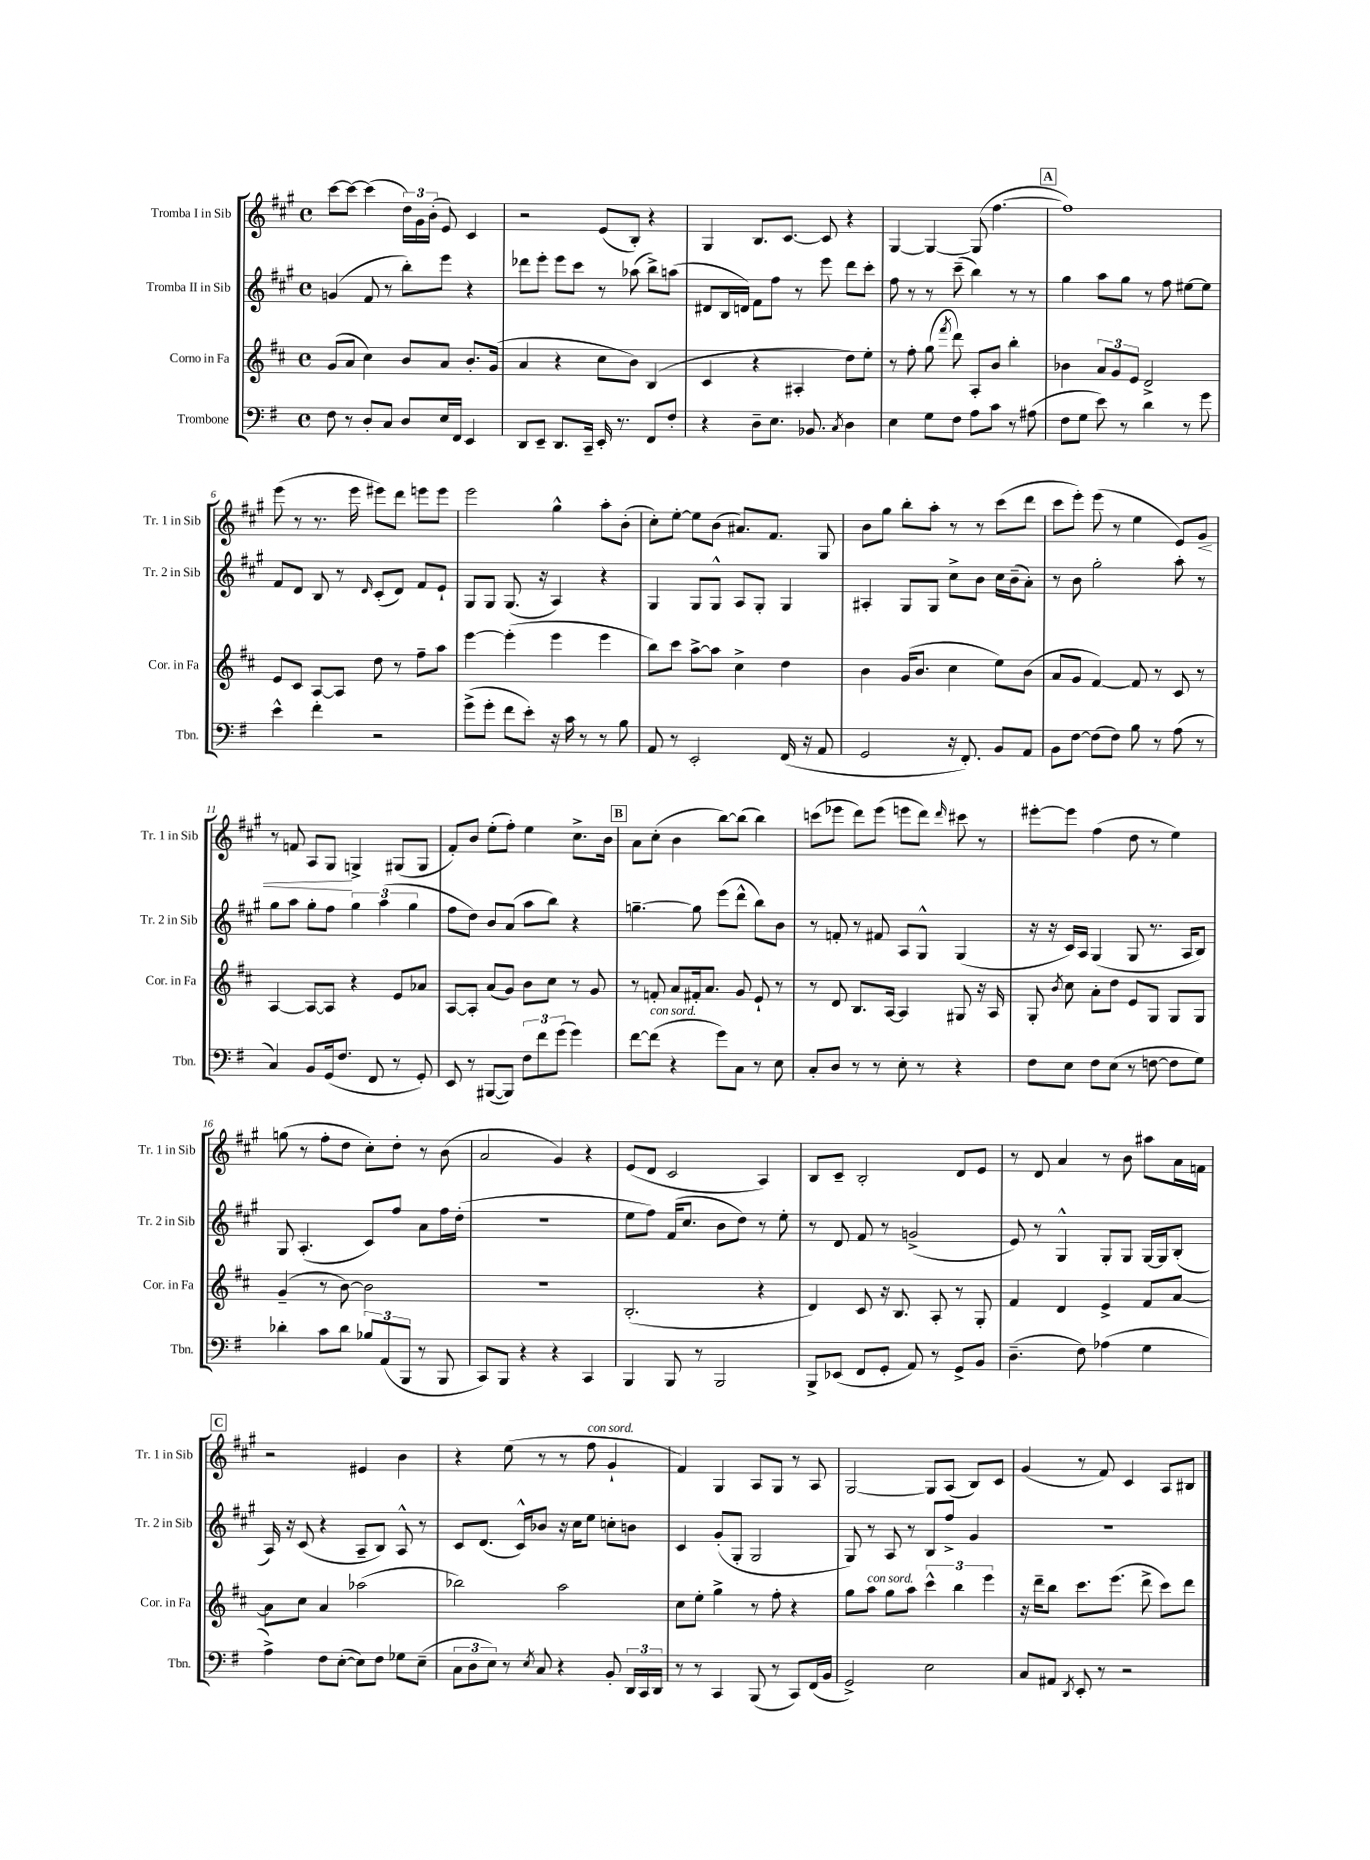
<<
\new StaffGroup <<
\new Staff = "s0" \with { instrumentName = "Tromba I in Sib" shortInstrumentName = "Tr. 1 in Sib" } {
    \clef treble \key a \major \defaultTimeSignature \time 4/4
    \autoBeamOff cis'''8[~ cis'''8]~ cis'''4( \tuplet 3/2 { d''16[) gis'16 b'16]-.( } e'8) cis'4 |
    r2 e'8[( b8]-.) r4 |
    gis4 b8.[ cis'8.]~ cis'8 r4 |
    gis4~ gis4~ gis8( fis''4.~ |
    \mark \markup { \box "A" } fis''1) |
    e'''8( r8 r8. e'''16 eis'''8[) d'''8] e'''8[ e'''8] |
    e'''2 gis''4-^ a''8[-. b'8]-.( |
    cis''8[-.) e''8]~-. e''8[ b'8]( ais'8.[) fis'8.] gis8 |
    b'8[ gis''8] b''8[-. a''8]-. r8 r8 cis'''8[( d'''8] |
    cis'''8[ e'''8]-.) e'''8( r8 e''4 e'8[) gis'8]\< |
    r8 f'8 a8[ gis8]\! g4-> gis8[( gis8] |
    fis'8[-.) b'8] e''8[-.( fis''8]-.) e''4 cis''8.[-> b'16] |
    \mark \markup { \box "B" } a'8[ cis''8]-.( b'4 b''8[~) b''8]( b''4) |
    c'''8[( ees'''8] d'''8[) ees'''8]( e'''8[ d'''8]) \grace { d'''16 } cis'''8 r8 |
    eis'''8[~-. eis'''8] fis''4( d''8 r8 e''4) |
    g''8( r8 fis''8[-. d''8] cis''8[-.) d''8]-. r8 b'8( |
    a'2 gis'4) r4 |
    e'8[( d'8] cis'2 a4) |
    b8[ cis'8]-- b2-. d'8[ e'8] |
    r8 d'8 a'4 r8 b'8 ais''8[ a'16 f'16] |
    \mark \markup { \box "C" } r2 eis'4 b'4 |
    r4 e''8( r8 r8 fis''8^\markup { \italic "con sord." } gis'4-! |
    fis'4) gis4 a8[ gis8] r8 a8 |
    gis2~ gis8[ a8]( b8[) cis'8] |
    gis'4( r8 fis'8) cis'4 a8[ bis8] \bar "|." |
}
\new Staff = "s1" \with { instrumentName = "Tromba II in Sib" shortInstrumentName = "Tr. 2 in Sib" } {
    \clef treble \key a \major \defaultTimeSignature \time 4/4
    \autoBeamOff g'4( fis'8 r8 b''8[-.) e'''8] r4 |
    des'''8[ e'''8]-. e'''8[ cis'''8] r8 aes''8( b''8[->) a''8]( |
    dis'8[ b16 d'16]) fis'8[ fis''8] r8 e'''8 d'''8[ cis'''8]-. |
    fis''8 r8 r8 cis'''8--( b''4) r8 r8 |
    \mark \markup { \box "A" } gis''4 a''8[ gis''8] r8 fis''8 eis''8[~ eis''8] |
    fis'8[ d'8] b8 r8 \grace { d'16 } cis'8[-.( d'8]) fis'8[ e'8]-! |
    gis8[ gis8] gis8.( r16 a4) r4 |
    gis4 gis8[ gis8]-^ a8[ gis8]-. gis4 |
    ais4-. gis8[ gis8] cis''8[-> b'8] cis''16[ b'16--( a'8]-.) |
    r8 b'8 gis''2-. a''8-. r8 |
    gis''8[ a''8] gis''8[-. fis''8] \tuplet 3/2 { gis''4 a''4( gis''4 } |
    fis''8[ d''8]) b'8[ a'8]( a''8[ b''8]) r4 |
    \mark \markup { \box "B" } g''4.~-- g''8 e'''8[( d'''8]-^ b''8[) b'8] |
    r8 f'8-. r8 fis'8 a8[ gis8]-^ gis4( |
    r16 r16 cis'16[) a16] gis4( gis8 r8. a16[ b8]) |
    gis8 a4.-.( cis'8[) fis''8] a'8[ fis''16 d''16]-.( |
    R1 |
    e''8[ fis''8]) fis'16[( cis''8.] b'8[ d''8]) r8 e''8-. |
    r8 d'8 fis'8 r8 g'2->( |
    e'8) r8 gis4-^ gis8[-. gis8] gis16[~ gis16 b8]-.( |
    \mark \markup { \box "C" } a16) r16 cis'8( r4 a8[-- b8]) a8-^ r8 |
    cis'8[ d'8.]( cis'16[-^) bes'8] r16 cis''16[ e''8] c''8[-. b'8] |
    cis'4 gis'8[-.( gis8]-. gis2 |
    gis8) r8 a8 r8 b8[ fis''8]-> gis'4 |
    R1 \bar "|." |
}
\new Staff = "s2" \with { instrumentName = "Corno in Fa" shortInstrumentName = "Cor. in Fa" } {
    \clef treble \key d \major \defaultTimeSignature \time 4/4
    \autoBeamOff g'8[( a'8] cis''4) b'8[ a'8] b'8.[-. g'16]( |
    a'4 r4 cis''8[ b'8]) b4( |
    cis'4 r4 ais4-. d''8[) e''8]-. |
    r8 fis''8-. g''8( \acciaccatura { fis'''8 } d'''8) a8[-. b'8] b''4-. |
    \mark \markup { \box "A" } bes'4 \tuplet 3/2 { a'8[ g'8 e'8] } d'2-> |
    e'8[ cis'8] a8[~ a8] d''8 r8 fis''8[-- a''8] |
    e'''4~ e'''4-.( e'''4 e'''4 |
    b''8[) cis'''8] a''8[~-> a''8] cis''4-> d''4 |
    b'4 g'16[( b'8.] cis''4 e''8[) b'8]( |
    a'8[ g'8] fis'4~) fis'8 r8 cis'8 r8 |
    a4~ a8[~ a8] r4 e'8[ aes'8] |
    a8[~ a8]-. a'8[( g'8]) b'8[ cis''8] r8 g'8 |
    \mark \markup { \box "B" } r8 f'8-. a'8[ fis'16-. a'8.] g'8 e'8-! r8 |
    r8 d'8 b8.[ a16]~ a4 gis8 r16 a16 |
    g8-. \acciaccatura { b'8 } cis''8 a'8[-. d''8] e'8[ g8] g8[ g8] |
    g'4--( r8 b'8~) b'2 |
    R1 |
    b2.-.( r4 |
    d'4) cis'8 r16 b8. a8-. r8 g8-. |
    fis'4 d'4 e'4-> fis'8[ a'8]~ |
    \mark \markup { \box "C" } a'8[ cis''8] a'4 aes''2( |
    bes''2) a''2 |
    cis''8[ e''8]-. g''4-> r8 fis''8-. r4 |
    g''8[ a''8]^\markup { \italic "con sord." } g''8[ a''8] \tuplet 3/2 { cis'''4-^ b''4 e'''4 } |
    r16 d'''16[-- b''8] cis'''8.[ e'''8.]( d'''8-> cis'''8[) d'''8] \bar "|." |
}
\new Staff = "s3" \with { instrumentName = "Trombone" shortInstrumentName = "Tbn." } {
    \clef bass \key g \major \defaultTimeSignature \time 4/4
    \autoBeamOff fis8 r8 d8[-. c8] d8[ e16 fis,16] e,4 |
    d,8[ e,8]-- d,8.[ c,16]-- e,16-. r8. fis,8[ fis8]-. |
    r4 d8[-- e8.] bes,8. \acciaccatura { c8 } d4 |
    e4 g8[ fis8] a8[ c'8] r8 ais8( |
    \mark \markup { \box "A" } fis8[ g8] e'8) r8 d'4 r8 g'8 |
    e'4-^ fis'4-. r2 |
    g'8[->( g'8]-. fis'8[ e'8]-.) r16 c'16 r8 r8 b8 |
    a,8 r8 e,2-. fis,16( r16 a,8 |
    g,2 r16 fis,8.-.) b,8[ a,8] |
    b,8[ fis8]~ fis8[( fis8]) b8 r8 a8( r8 |
    c4) b,8[ g,16( fis8.] fis,8 r8 g,8-.) |
    e,8 r8 bis,,8[~( bis,,8]) \tuplet 3/2 { fis8[ fis'8 g'8]( } g'4) |
    \mark \markup { \box "B" } fis'8[~ fis'8]^\markup { \italic "con sord." }( r4 g'8[) c8] r8 e8 |
    c8[-. d8] r8 r8 e8-. r8 r4 |
    fis8[ e8] fis8[ e8]( r8 f8~ f8[ g8]) |
    des'4-. c'8[ des'8] \tuplet 3/2 { bes8[ a,8( b,,8] } r8 b,,8 |
    c,8[) b,,8] r4 r4 c,4 |
    b,,4 b,,8 r8 b,,2 |
    b,,8[-> ees,8]( fis,8[ g,8]-. a,8) r8 g,8[-> b,8] |
    d4.--( fis8) aes4( g4 |
    \mark \markup { \box "C" } a4->) fis8[ e8]~-.( e8[) fis8] ges8[ e8]--( |
    \tuplet 3/2 { c8[ d8 e8]) } r8 \acciaccatura { e8 } c8 r4 b,8-. \tuplet 3/2 { d,16[ c,16 d,16] } |
    r8 r8 c,4 b,,8( r8 c,8[) fis,16( b,16] |
    g,2->) e2 |
    c8[ ais,8] \acciaccatura { d,8 } e,8-. r8 r2 \bar "|." |
}
>>
>>
